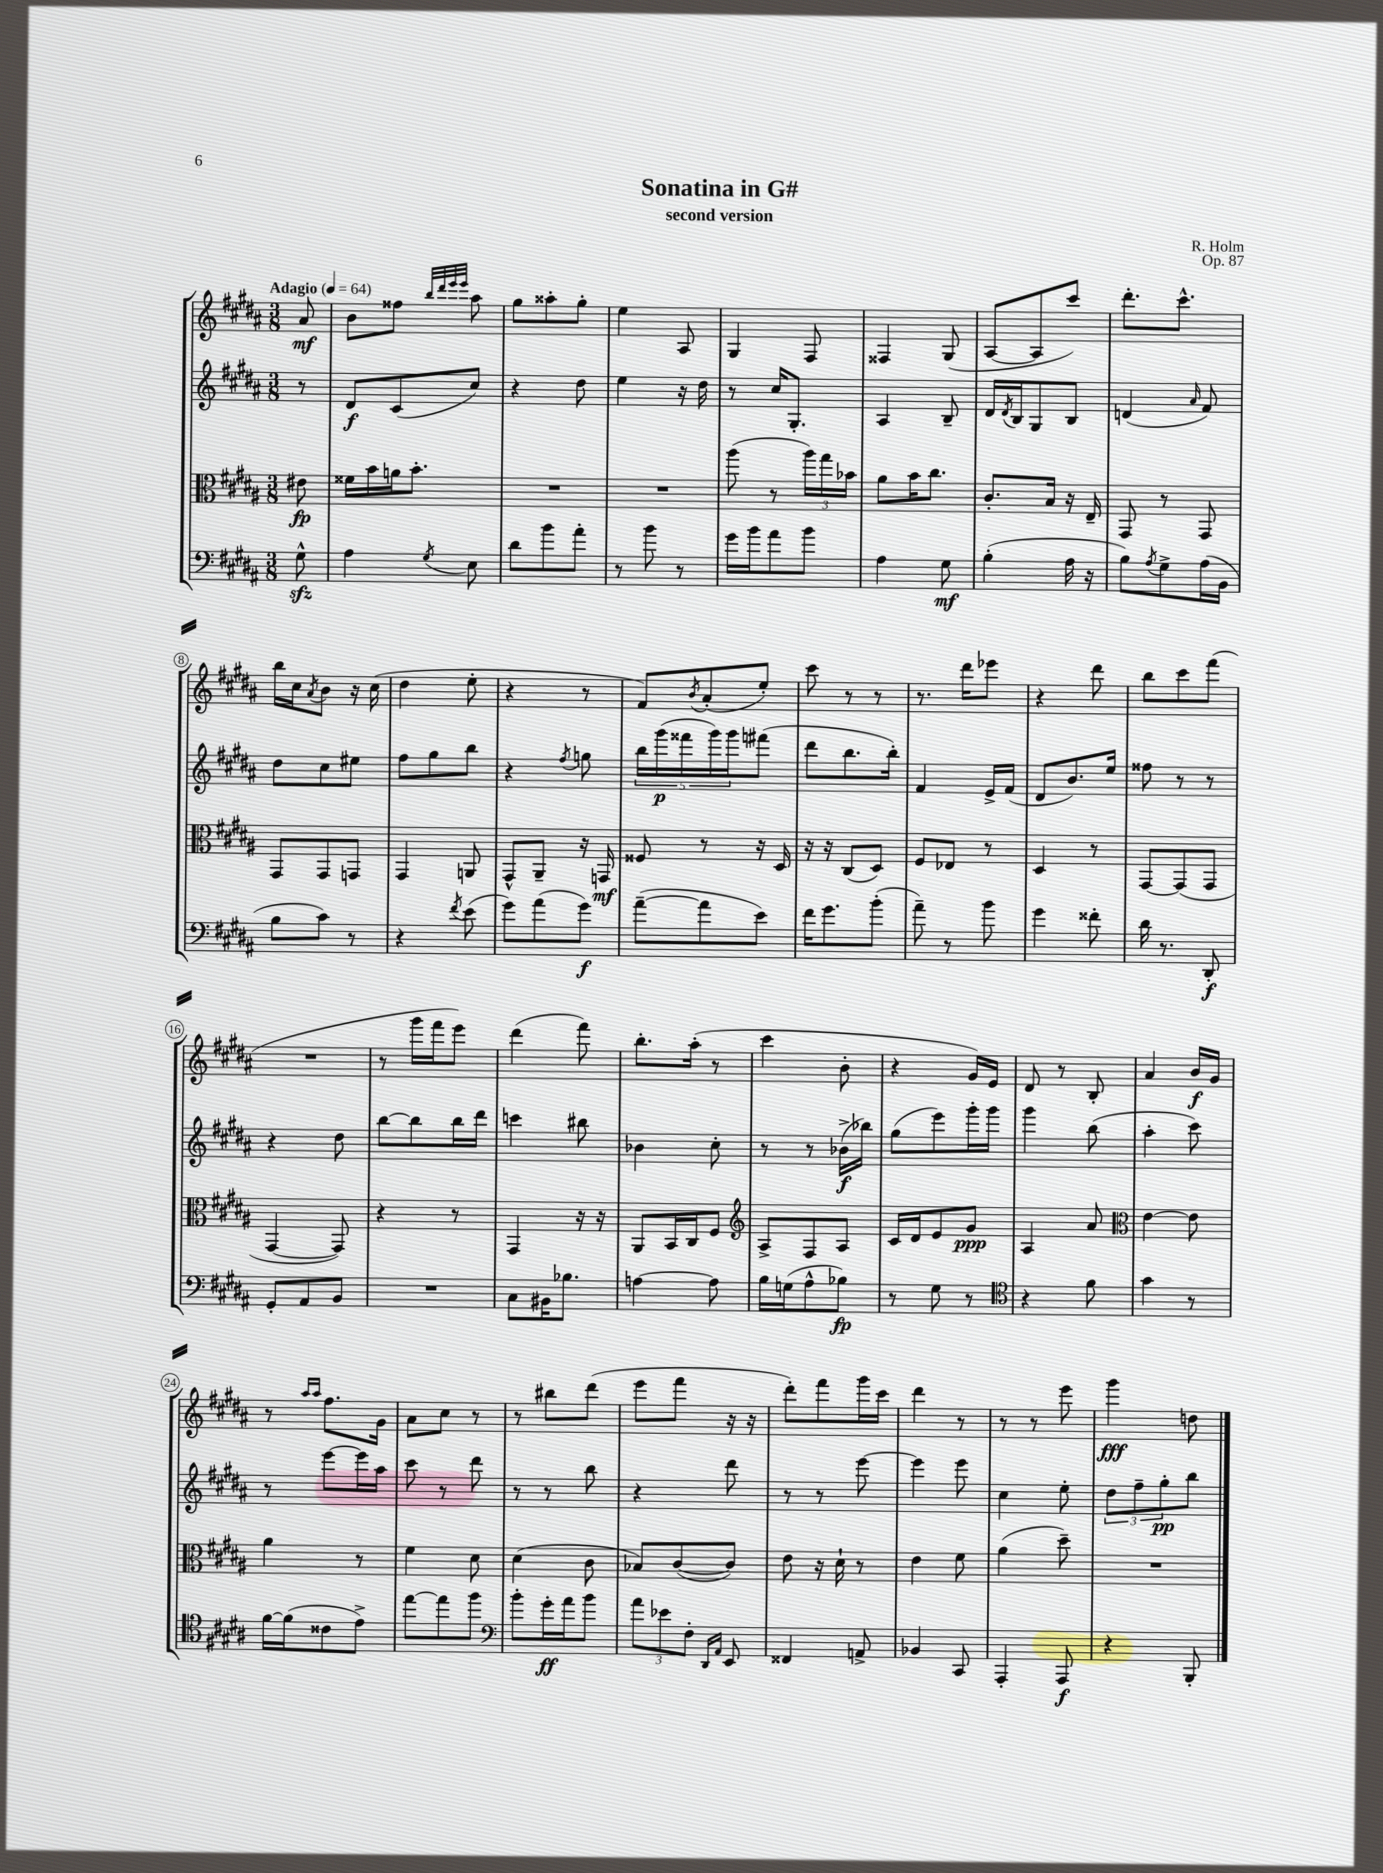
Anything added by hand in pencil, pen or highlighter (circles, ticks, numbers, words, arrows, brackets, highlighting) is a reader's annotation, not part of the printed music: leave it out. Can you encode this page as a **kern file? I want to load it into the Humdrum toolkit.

**kern	**kern	**kern	**kern
*staff4	*staff3	*staff2	*staff1
*clefF4	*clefC3	*clefG2	*clefG2
*k[f#c#g#d#a#]	*k[f#c#g#d#a#]	*k[f#c#g#d#a#]	*k[f#c#g#d#a#]
*M3/8	*M3/8	*M3/8	*M3/8
*MM64	*MM64	*MM64	*MM64
8G#^^\	8e#\	8r	8a#/
=	=	=	=
4A#\	16f##\LL	8d#/L	8b\L
.	16b\	.	.
.	16a\J	(8c#/	8ff##\J
.	8.b'\J	.	.
.	.	.	32qqbb/LLL
.	.	.	32qqddd#/
.	.	.	32qqeee/
8qG#/	.	.	32qqeee/JJJ
8E\	.	8cc#/J)	8aa#\
=	=	=	=
8d#\L	4.r	4r	8gg#\L
8b\	.	.	8aa##'\
8a#'\J	.	8dd#\	8gg#'\J
=	=	=	=
8r	4.r	4ee\	4ee\
8b\	.	.	.
8r	.	16r	8A#/
.	.	16dd#\	.
=	=	=	=
16g#\LL	(8aa#\	8r	4G#/
16b\J	.	.	.
8a#\	8r	16cc#/LK	.
.	.	8.G#'/J	.
8b\J	24aa#\LL)	.	8F#/
.	24gg#\	.	.
.	24b-\JJ	.	.
=	=	=	=
4A#\	8a#\L	4A#/	4F##/
.	16b\K	.	.
.	8.cc#\J	.	.
8G#\	.	8B~/	(8G#/
=	=	=	=
(4B'\	8.c#'/L	16d#/LL	[8A#/L
.	.	8qd#/	.
.	.	16B/J	.
.	.	8G#/	8A#/]
.	16B/Jk	.	.
16A#\	16r	8B/J	8ccc#/J)
16r	16E~/	.	.
=	=	=	=
8B\L)	8GG#/	(4d/	8.ddd#'\L
8qA#/	.	.	.
8G#^\	8r	.	.
.	.	.	8.ccc#^^\J
.	.	16qqa#/	.
(16A#\L	8GG#/	8f#/)	.
16BB\JJ	.	.	.
=	=	=	=
8B\L	8GG#/L	8dd#\L	16bb\LL
.	.	.	16cc#\J
.	.	.	8qa#/
8c#\J)	8GG#/	8cc#\	8b\J
8r	8GG/J	8ee#\J	16r
.	.	.	(16cc#\
=	=	=	=
4r	4GG#/	8ff#\L	4dd#\
.	.	8gg#\	.
8qf#/	.	.	.
(8e\	8AA/	8bb\J	8ee'\
=	=	=	=
8g#\L)	8GG#^^/L	4r	4r
(8a#\	8AA#~/J	.	.
.	.	8qff#/	.
8g#\J)	16r	8gg\	8r
.	16GG/	.	.
=	=	=	=
([8a#~\L	8F##/	20bb\LL	8f#/L)
.	.	(20ggg#\	.
.	.	20fff##\	.
.	.	.	8qb/
8a#\]	8r	.	(8a#'/
.	.	20ggg#\)	.
.	.	20ggg#\J	.
8e\J)	16r	(8fff#\J	8ee'/J)
.	16D#/	.	.
=	=	=	=
16f#\LK	16r	8ddd#\L	8ccc#\
8.g#\	16r	.	.
.	(8C#/L	8.bb\	8r
(8b'\J	8D#/J)	.	8r
.	.	16bb'\Jk)	.
=	=	=	=
8a#~\)	8F#/L	4f#/	8.r
8r	8E-/J	.	.
.	.	.	16ddd#\LK
8b\	8r	16e^/LL	8eee-\J
.	.	(16f#/JJ	.
=	=	=	=
4g#\	4D#/	8d#/L	4r
.	.	8.b/)	.
8f##'\	8r	.	8ddd#\
.	.	16ee/Jk	.
=	=	=	=
16d#\	[8GG#/L	8ff##\	8bb\L
8.r	.	.	.
.	(8GG#/]	8r	8ccc#\
8DD#'/	8GG#/J	8r	(8fff#\J
=	=	=	=
8GG#'/L	[4GG#/	4r	4.r
8AA#/	.	.	.
8BB/J	8GG#/])	8dd#\	.
=	=	=	=
4.r	4r	[8bb\L	8r
.	.	8bb\]	16ggg#\LL
.	.	.	16fff#\J
.	8r	16bb\L	8eee\J)
.	.	16ddd#\JJ	.
=	=	=	=
8C#\L	4GG#/	4ccc\	(4ddd#\
16BB#\K	.	.	.
8.B-\J	.	.	.
.	16r	8bb#\	8fff#\)
.	16r	.	.
=	=	=	=
[4A\	8AA#/L	4b-\	8.bb'\L
.	16BB/L	.	.
.	16C#/J	.	(16aa#'\Jk
8A\]	8F#/J	8cc#'\	8r
=	=	=	=
*	*clefG2	*	*
16B\LL	8A#^/L	8r	4ccc#\
(16G\J	.	.	.
8A#^^\	8F#/	8r	.
8B-\J)	8A#/J	(16b-^\LL	8b'\
.	.	16bb-\JJ)	.
=	=	=	=
8r	16c#/LL	(8gg#\L	4r
.	16d#/J	.	.
8G#\	8e/	8eee\)	.
8r	8g#/J	16ggg#'\L	16g#/LL)
.	.	16ggg#\JJ	16e/JJ
=	=	=	=
*clefC4	*	*	*
4r	4A#/	4ggg#\	8d#/
.	.	.	8r
8f#\	8a#/	(8bb\	8B'/
=	=	=	=
*	*clefC3	*	*
4g#\	[4e\	4aa#'\	4a#/
8r	8e\]	8ccc#\)	16b/LL
.	.	.	16g#/JJ
=	=	=	=
[16f#\LL	4a#\	8r	8r
(16f#\]J	.	.	.
.	.	.	16qqaa#/LL
.	.	.	16qqaa#/JJ
8c##\	.	[8eee\L	8.ff#\L
8e^\J)	8r	16eee\]L	.
.	.	16aa#\JJ	16g#\Jk
=	=	=	=
[8ee\L	4f#\	8ccc#\	8a#\L
8ee\]	.	8r	8cc#\J
8ff#\J	8d#\	8ddd#\	8r
=	=	=	=
*clefF4	*	*	*
8b'\L	(4d#\	8r	8r
16g#'\L	.	8r	8bb#\L
16a#\J	.	.	.
8b\J	8c#\	8bb\	(8ddd#\J
=	=	=	=
12a#\L	8B-/L)	4r	8eee\L
12e-\	.	.	.
.	([8c#/	.	8fff#\J
12F#'\J	.	.	.
16qqDD#/LL	.	.	.
16qqAA#/JJ	.	.	.
8EE/	8c#/]J)	8ddd#\	16r
.	.	.	16r
=	=	=	=
4FF##/	8e\	8r	8ddd#'\L)
.	16r	8r	8fff#\
.	16d#`\	.	.
8AA^/	8r	[8eee\	16ggg#\L
.	.	.	16ccc#\JJ
=	=	=	=
4BB-/	4e\	4eee\]	4ddd#\
8CC#/	8f#\	8eee\	8r
=	=	=	=
4AAA#'/	(4a#\	4cc#\	8r
.	.	.	8r
8AAA#/	8dd#~\)	8ee'\	8eee\
=	=	=	=
4r	4.r	12dd#\L	4ggg#\
.	.	12ff#~\	.
.	.	12gg#'\	.
8BBB'/	.	8bb\J	8dd\
==	==	==	==
*-	*-	*-	*-
